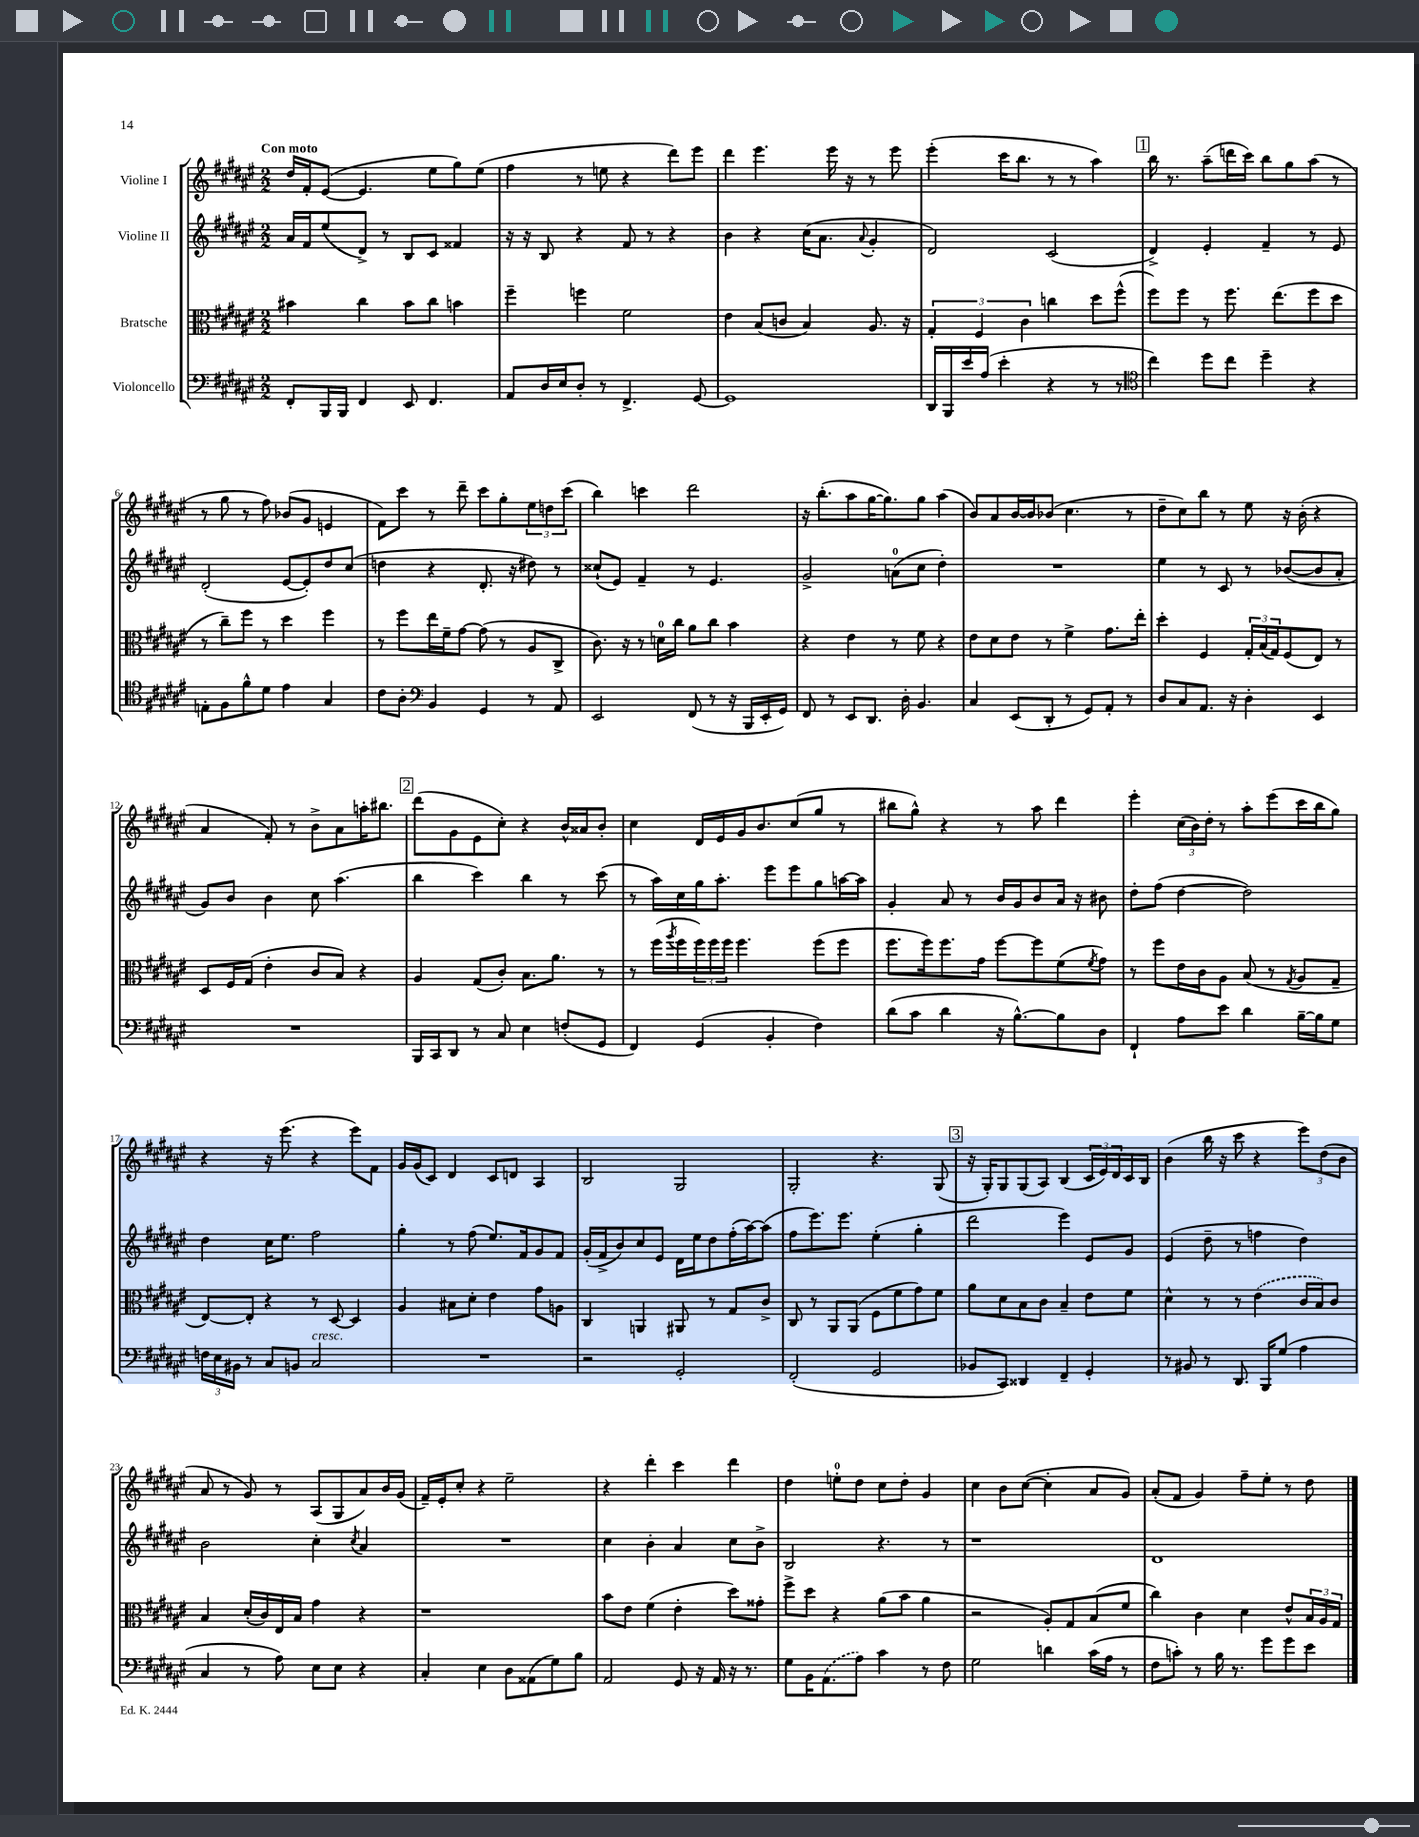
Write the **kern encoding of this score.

**kern	**kern	**kern	**kern
*part4	*part3	*part2	*part1
*staff4	*staff3	*staff2	*staff1
*I"Violoncello	*I"Bratsche	*I"Violine II	*I"Violine I
*clefF4	*clefC3	*clefG2	*clefG2
*k[f#c#g#d#a#e#]	*k[f#c#g#d#a#e#]	*k[f#c#g#d#a#e#]	*k[f#c#g#d#a#e#]
*M2/2	*M2/2	*M2/2	*M2/2
=1	=1	=1	=1
!	!	!	!LO:TX:a:B:t=Con moto
8FF#'/L	4b#X\	16a#/LL	16dd#/LL
.	.	16f#/J	16f#'/J
16BBB/L	.	(8ee#/	([8e#/J
16BBB/JJ	.	.	.
4FF#/	4cc#\	8d#^/J)	4.e#/]
.	.	8r	.
8EE#/	8b#\L	8B/L	.
4.FF#/	8cc#\J	8c#/J	8ee#\L
.	4bn\	4f##X/	8gg#\)
.	.	.	(8ee#\J
=2	=2	=2	=2
8AA#/L	4ff#~\	16r	4ff#\
.	.	16r	.
16D#/L	.	8B/	.
16E#/J	.	.	.
8D#'/J	4ffn\	4r	8r
8r	.	.	8een\
4.FF#^/	2f#\	8f#/	4r
.	.	8r	.
.	.	4r	8ddd#\L)
[8GG#/	.	.	8eee#\J
=3	=3	=3	=3
1GG#]	4e#\	4b\	4ddd#\
.	(8B/L	4r	4.eee#\
.	8cn/J	.	.
.	4B/)	(16cc#\KL	.
.	.	8.a#\J	.
.	.	.	16eee#\
.	.	.	16r
.	.	8qqa#/	.
.	8.A#/	4g#'/	8r
.	.	.	8eee#\
.	16r	.	.
=4	=4	=4	=4
16DD#/LL	6G#'/	2d#/)	(4eee#'\
16BBB/	.	.	.
16e#/	.	.	.
.	6F#/	.	.
(16A#/JJ	.	.	.
4e#'\	.	.	16ccc#\KL
.	.	.	8.bb\J
.	6c#\	.	.
4r	4ccn\	(2c#/	8r
.	.	.	8r
8r	8dd#\L	.	4aa#\)
8r	(8ff#^^\J	.	.
!!LO:REH:place=s1:t=1
=5	=5	=5	=5
*clefC4	*	*	*
4cc#\)	8ff#\L)	4d#^/)	16bb\
.	.	.	8.r
.	8ff#\J	.	.
8dd#\L	8r	4e#'/	(8aa#~\L
8cc#\J	8.ff#\	.	16dddn\L
.	.	.	16ccc#\JJ)
4dd#~\	.	4f#~/	8bb\L
.	(8.ee#\L	.	.
.	.	.	8gg#\
4r	8ff#\	8r	(8aa#\J
.	8dd#\J	8e#/	8r
!!LO:LB:g=z
=6	=6	=6	=6
8En'\L	8r	(2d#'/	8r
8F#\	8cc#~\L)	.	8gg#\
8f#^^\	8ff#\J	.	8r
8d#\J	8r	.	8ff#\)
4e#\	4dd#\	[8e#/L	(8b-X/L
.	.	8e#'/])	8g#/J
4G#/	4ff#\	8dd#/	4en/
.	.	(8cc#/J	.
=7	=7	=7	=7
8c#\L	8r	4ddn\	8f#\L)
8A#'\J	8ff#\L	.	8ccc#\J
*clefF4	*	*	*
4BB/	16ee#\L	4r	8r
.	16f#~\J	.	.
.	[8g#\J	.	8ddd#~\
4GG#/	(8g#\]	8.d#'/	8ccc#\L
.	8r	.	8gg#'\
.	.	16r	.
8r	8A#/L	8dd#X\)	12ee#\
.	.	.	12ddn\
8AA#/	8C#^/J	8r	.
.	.	.	(12ccc#\J
=8	=8	=8	=8
2EE#/	8.c#\)	(8cc##X`/L	4bb\)
.	.	8e#/J)	.
.	16r	.	.
.	8r	4f#~/	4cccn\
.	16dn\LL	.	.
.	16cc#\JJ	.	.
(8FF#/	8a#\L	8r	2ddd#\
8r	8cc#\J	4.e#/	.
16r	4b\	.	.
16BBB/LL	.	.	.
16EE#'/	.	.	.
16GG#/JJ)	.	.	.
=9	=9	=9	=9
8FF#/	4r	2g#^/	16r
.	.	.	(8.bb'\L
8r	.	.	.
8EE#/L	4e#\	.	8aa#\
8.DD#/J	.	.	[16gg#\K
.	.	.	8.gg#\])
.	8r	(8an\L	.
16D#'\	.	.	.
4.BB/	8f#\	8cc#\J	8gg#\J
.	4r	4dd#'\)	(4aa#\
=10	=10	=10	=10
4C#/	8e#\L	1r	8b/L)
.	8d#\	.	8a#/
(8EE#/L	8e#\J	.	[16b/L
.	.	.	16b/J]
8DD#'/J	8r	.	(8b-X/J
8r	4f#^\	.	4.cc#\
8GG#/L)	.	.	.
8AA#'/J	8.g#\L	.	.
8r	.	.	8r
.	16ee#'\Jk	.	.
=11	=11	=11	=11
8D#/L	4dd#'\	4ee#\	8dd#~\L
8C#/	.	.	8cc#\)
8.AA#/J	4F#/	8r	8bb\J
.	.	8c#/	8r
16r	.	.	.
4D#'\	24G#'/LL	8r	8ee#\
.	(24B/	.	.
.	24G#/J)	.	.
.	(8F#/	([8b-X/L	16r
.	.	.	(16b'\
4EE#/	8E#/J)	8b-/]	4r
.	8r	8a#'/J	.
!!LO:LB:g=z
=12	=12	=12	=12
1r	8D#/L	8g#/L)	4a#/
.	16F#/L	8b/J	.
.	(16G#/JJ	.	.
.	4e#'\	4b\	8f#'/)
.	.	.	8r
.	8c#/L	8cc#\	8b^\L
.	8B/J)	(4.aa#\	8a#\
.	4r	.	16aan'\K
.	.	.	8.bb#X\J
!!LO:REH:place=s1:t=2
=13	=13	=13	=13
16BBB/LL	4A#/	4bb\	(8ddd#\L
16CC#/J	.	.	.
8DD#/J	.	.	8g#\
8r	(8G#/L	4ccc#\)	8e#\
8C#/	8c#'/J)	.	8cc#'\J)
4E#\	8.B\L	4bb\	4r
.	8.a#\J	.	.
(8Fn'/L	.	8r	16b^^/LL
.	.	.	16a##X/J
8GG#/J	8r	(8ccc#\	8b'/J
=14	=14	=14	=14
4FF#/)	8r	8r	4cc#\
.	(16ff#\LL	16aa#\LL)	.
.	8qaa#/	.	.
.	16ff#\	16cc#\	.
(4GG#/	24ff#\)	16gg#\J	16d#/LL
.	24ff#\	.	.
.	.	8.aa#'\J	16e#/
.	24ff#\JJ	.	.
.	4.ff#\	.	16g#/J
.	.	.	8.b/
4BB'/	.	8eee#\L	.
.	.	8eee#\	(8cc#/
4F#\)	(8ff#\L	8gg#\	8gg#/J
.	8ff#\J	[16aan\L	8r
.	.	16aa\JJ]	.
=15	=15	=15	=15
(8d#\L	8.ff#\L	4g#'/	8bb#X\L
8c#\J	.	.	8gg#^^\J)
.	16ff#\k)	.	.
4d#\	8.ff#\	8a#/	4r
.	.	8r	.
.	16g#\Jk	.	.
16r	[8ff#\L	16b/LL	8r
[8.B^^\L)	.	16g#/J	.
.	8ff#\]	8b/	8aa#\
8B\]	(8f#\	16a#/Jk	4ddd#\
.	.	16r	.
.	8qf#/	.	.
8D#\J	8g#\J)	8b#X\	.
=16	=16	=16	=16
4FF#`/	8r	8dd#'\L	4eee#'\
.	8ff#\L	(8ff#\J	.
8A#\L	16e#\L	[4dd#\	(24cc#\LL
.	.	.	24b\)
.	16c#\J	.	.
.	.	.	24dd#'\JJ
8e#\J	8A#\J	.	8r
4d#\	(8B/	2dd#\])	8aa#'\L
.	8r	.	(8eee#\
.	8qG#/	.	.
[16B~\LL	8A#/L	.	16ccc#\L
16B\J]	.	.	16bb\J
8G#\J	8G#~/J	.	8gg#\J)
!!LO:LB:g=z
=17	=17	=17	=17
24Fn\LL	[8E#/L)	4dd#\	4r
24E#\	.	.	.
24BB#X\JJ	.	.	.
8r	8E#'/J]	.	.
8C#/L	4r	16cc#\KL	16r
.	.	8.ee#\J	(8.eee#\
8BBn/J	.	.	.
!LO:TX:a:i:t=cresc.	!	!	!
2C#/	8r	2ff#\	4r
.	[8D#/	.	.
.	4D#/]	.	8eee#\L)
.	.	.	8f#\J
=18	=18	=18	=18
1r	4A#/	4gg#'\	16g#/LL
.	.	.	(16g#/J
.	.	.	8c#/J)
.	8B#X\L	8r	4d#/
.	8d#'\J	(8ff#\	.
.	4e#\	8.ee#/L)	8c#/L
.	.	.	8dn/J
.	.	16f#/k	.
.	8g#\L	8g#/	4A#/
.	8An\J	8f#/J	.
=19	=19	=19	=19
2r	4C#/	(16g#'/LL	2B/
.	.	16f#^/J	.
.	.	8b/)	.
.	4AAn/	8cc#/	.
.	.	8e#/J	.
2GG#'/	8AA#X/	16d#\LL	2G#/
.	.	16ee#\J	.
.	8r	8dd#\	.
.	8G#/L	(16ff#'\L	.
.	.	[16aa#\J)	.
.	8c#^/J	(8aa#\J]	.
=20	=20	=20	=20
(2FF#'/	8C#/	8ff#\L	2G#'/
.	8r	8.eee#\)	.
.	8AA#/L	.	.
.	.	8.eee#\J	.
.	(8AA#/J	.	.
2GG#/	8F#\L	(4ee#'\	4.r
.	8f#\	.	.
.	8g#\)	4gg#'\	.
.	8f#\J	.	(8G#/
!!LO:REH:place=s1:t=3
=21	=21	=21	=21
8BB-X/L	8a#\L	2ddd#\	16r
.	.	.	16G#'/KL)
8CC#/J)	8d#\	.	8G#/
4DD##X/	8B\	.	(8G#/
.	8c#\J	.	8A#/J)
4FF#~/	4B~/	4eee#\)	(4B/
4GG#'/	8e#\L	8e#/L	24c#/LL
.	.	.	24e#/)
.	.	.	24d#/
.	8f#\J	8g#/J	16c#/
.	.	.	16B/JJ
=22	=22	=22	=22
8r	4d#^^\	(4e#/	(4b\
8BB#X/	.	.	.
8r	8r	8dd#~\	16bb\
.	.	.	16r
8.DD#/	8r	8r	8ccc#\
.	(4e#\	4ffn\	4r
16BBB/KL	.	.	.
(8G#/J	.	.	.
4A#\	16c#/LL	4dd#\)	12eee#\L)
.	16B/J)	.	.
.	.	.	(12dd#\
.	8c#/J	.	.
.	.	.	12b\J
!!LO:LB:g=z
=23	=23	=23	=23
4C#/	4B/	2b\	8a#/
.	.	.	8r
8r	(16d#'/LL	.	8g#/)
.	16c#/)	.	.
8A#\)	16E#/	.	8r
.	16B/JJ	.	.
8E#\L	4g#\	4cc#'\	(8A#/L
8E#\J	.	.	8G#/
.	.	8qcc#/	.
4r	4r	4a#/	8a#/)
.	.	.	16b/L
.	.	.	(16g#/JJ
=24	=24	=24	=24
4C#'/	1r	1r	16f#~/LL)
.	.	.	16e#'/J
.	.	.	8cc#'/J
4E#\	.	.	4r
8D#\L	.	.	2ee#~\
(8AA##X\	.	.	.
8G#\)	.	.	.
8B\J	.	.	.
=25	=25	=25	=25
2AA#/	8b\L	4cc#\	4r
.	8e#\J	.	.
.	(4f#\	4b'\	4ddd#'\
8GG#/	4e#'\	4a#/	4ccc#\
16r	.	.	.
16AA#/	.	.	.
16r	8dd#\L)	8cc#\L	4ddd#\
8.r	.	.	.
.	8g##X'\J	8b^\J	.
=26	=26	=26	=26
8G#\L	8ff#^\L	2B/	4dd#\
16BB\K	8dd#\J	.	.
(8.AA#\	.	.	.
.	4r	.	8een'\L
8A#\J)	.	.	8dd#\J
4c#\	(8a#\L	4.r	8cc#\L
.	8b\J	.	8dd#'\J
8r	4a#\	.	4g#/
8F#\	.	8r	.
=27	=27	=27	=27
2G#\	2r	1r	4cc#\
.	.	.	8b\L
.	.	.	([8cc#\J
4dn\	8A#'/L)	.	4cc#'\]
.	8G#/	.	.
(16c#\LL	(8B/	.	8a#/L
16A#\JJ	.	.	.
8r	8f#/J	.	8g#/J)
=28	=28	=28	=28
8F#\L	4cc#\)	1d#	(8a#'/L
8cn'\J)	.	.	8f#/J
8r	4c#\	.	4g#/)
16B\	.	.	.
8.r	.	.	.
.	4d#\	.	8ff#~\L
8g#\L	.	.	8ee#'\J
8g#\	8e#^^/L	.	8r
8e#\J	24B/L	.	8dd#\
.	24A#/	.	.
.	24G#/JJ	.	.
==	==	==	==
*-	*-	*-	*-
